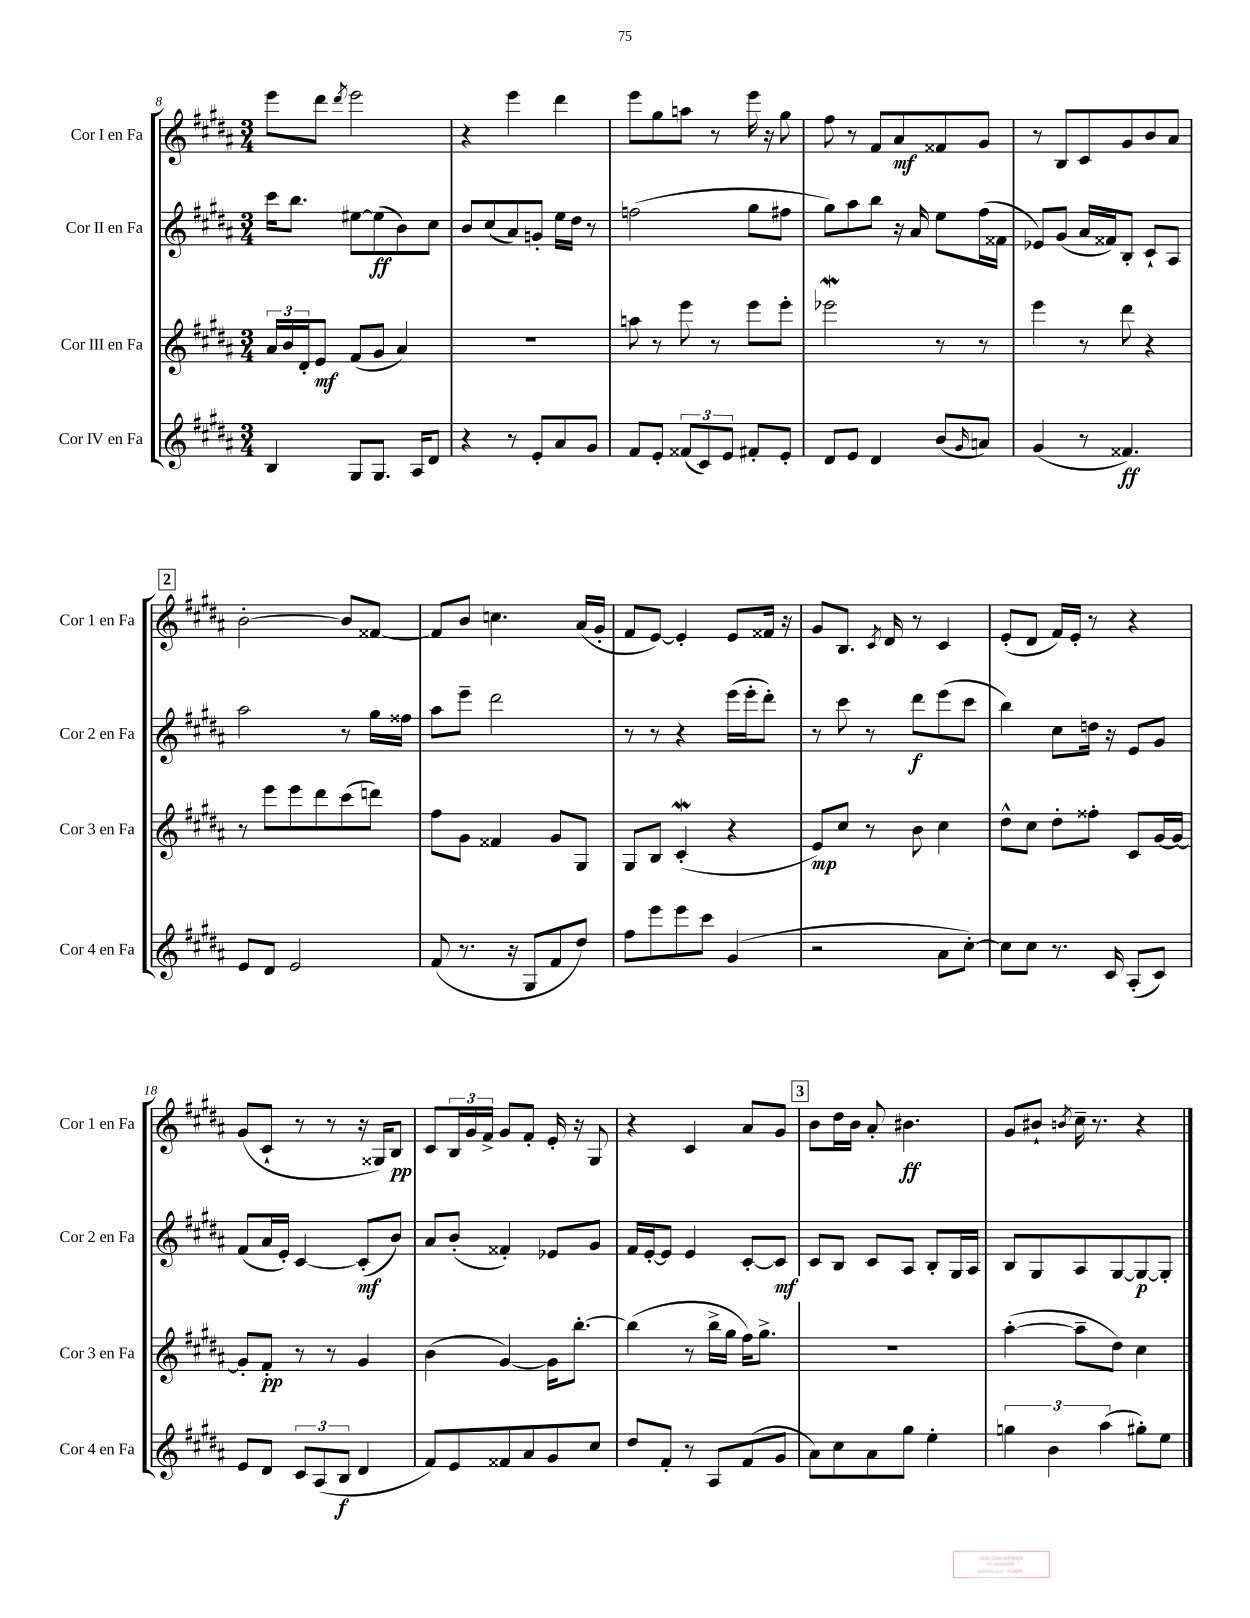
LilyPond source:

<<
\new StaffGroup <<
\new Staff = "s0" \with { instrumentName = "Cor I en Fa" shortInstrumentName = "Cor 1 en Fa" } {
    \clef treble \key b \major \numericTimeSignature \time 3/4
    e'''8 dis'''8 \acciaccatura { dis'''8 } e'''2 |
    r4 e'''4 dis'''4 |
    e'''8 gis''8 a''8 r8 e'''16 r16 gis''8 |
    fis''8 r8 fis'8 ais'8\mf fisis'8 gis'8 |
    r8 b8 cis'8 gis'8 b'8 ais'8 |
    \mark \markup { \box "2" } b'2~-. b'8 fisis'8~ |
    fisis'8 b'8 c''4. ais'16( gis'16-. |
    fis'8 e'8~) e'4-. e'8 fisis'16 r16 |
    gis'8 b8. \acciaccatura { cis'8 } dis'16 r8 cis'4 |
    e'8-.( dis'8 fis'16) e'16-. r8 r4 |
    gis'8( cis'8-! r8 r8 r16 gisis16) b8\pp |
    cis'8 \tuplet 3/2 { b16 gis'16 fis'16-> } gis'8 fis'8-. e'16-. r16 gis8 |
    r4 cis'4 ais'8 gis'8 |
    \mark \markup { \box "3" } b'8 dis''16 b'16 ais'8-. bis'4.\ff |
    gis'8 bis'8-! \acciaccatura { b'8 } cis''16-- r8. r4 \bar "|." |
}
\new Staff = "s1" \with { instrumentName = "Cor II en Fa" shortInstrumentName = "Cor 2 en Fa" } {
    \clef treble \key b \major \numericTimeSignature \time 3/4
    cis'''16 b''8. eis''8~ eis''8\ff( b'8) cis''8 |
    b'8 cis''8( ais'8) g'8-. e''16 dis''16 r8 |
    f''2( gis''8 fis''8 |
    gis''8) ais''8 b''8 r16 ais'16 e''8 fis''16( fisis'16 |
    ees'8) gis'8( ais'16 fisis'16) b8-. cis'8-! ais8 |
    \mark \markup { \box "2" } ais''2 r8 gis''16 fisis''16 |
    ais''8 e'''8-- dis'''2 |
    r8 r8 r4 e'''16( e'''16-. dis'''8-.) |
    r8 cis'''8 r8 dis'''8\f e'''8( cis'''8 |
    b''4) cis''8 d''16 r16 e'8 gis'8 |
    fis'8( ais'16 e'16-.) cis'4~ cis'8-.\mf( b'8) |
    ais'8 b'8-.( fisis'4-.) ees'8 gis'8 |
    fis'16 e'16~-. e'8 e'4 cis'8~-. cis'8\mf |
    \mark \markup { \box "3" } cis'8 b8 cis'8 ais8 b8-. gis16 ais16 |
    b8 gis8 ais8 gis8~ gis8~\p gis8-. \bar "|." |
}
\new Staff = "s2" \with { instrumentName = "Cor III en Fa" shortInstrumentName = "Cor 3 en Fa" } {
    \clef treble \key b \major \numericTimeSignature \time 3/4
    \tuplet 3/2 { ais'16 b'16 dis'16-. } e'8\mf fis'8( gis'8 ais'4) |
    R2. |
    a''8 r8 e'''8 r8 e'''8 e'''8-. |
    ees'''2\mordent r8 r8 |
    e'''4 r8 dis'''8 r4 |
    \mark \markup { \box "2" } r8 e'''8 e'''8 dis'''8 cis'''8( d'''8) |
    fis''8 gis'8 fisis'4 gis'8 gis8 |
    gis8 b8 cis'4-.\mordent( r4 |
    e'8\mp) cis''8 r8 b'8 cis''4 |
    dis''8-^ cis''8 dis''8-. fisis''8-. cis'8 gis'16~ gis'16~ |
    gis'8-. fis'8-.\pp r8 r8 gis'4 |
    b'4( gis'4~) gis'16 b''8.~-. |
    b''4( r8 b''16-> gis''16 fis''16) gis''8.-> |
    \mark \markup { \box "3" } R2. |
    ais''4~-.( ais''8-- dis''8) cis''4 \bar "|." |
}
\new Staff = "s3" \with { instrumentName = "Cor IV en Fa" shortInstrumentName = "Cor 4 en Fa" } {
    \clef treble \key b \major \numericTimeSignature \time 3/4
    b4 gis8 gis8. ais16 dis'8 |
    r4 r8 e'8-. ais'8 gis'8 |
    fis'8 e'8-. \tuplet 3/2 { fisis'8( cis'8) e'8 } fis'8-. e'8-. |
    dis'8 e'8 dis'4 b'8( \grace { gis'16 } a'8) |
    gis'4( r8 fisis'4.\ff) |
    \mark \markup { \box "2" } e'8 dis'8 e'2 |
    fis'8( r8. r16 gis8 fis'8 dis''8) |
    fis''8 e'''8 e'''8 cis'''8 gis'4( |
    r2 ais'8 cis''8~-.) |
    cis''8 cis''8 r8. cis'16 ais8-.( cis'8) |
    e'8 dis'8 \tuplet 3/2 { cis'8 ais8( b8\f } dis'4 |
    fis'8) e'8 fisis'8 ais'8 gis'8 cis''8 |
    dis''8 fis'8-. r8 ais8 fis'8( gis'8 |
    \mark \markup { \box "3" } ais'8) cis''8 ais'8 gis''8 e''4-. |
    \tuplet 3/2 { g''4 b'4 ais''4( } gis''8-.) e''8 \bar "|." |
}
>>
>>
\layout { \context { \Score currentBarNumber = #8 } }
